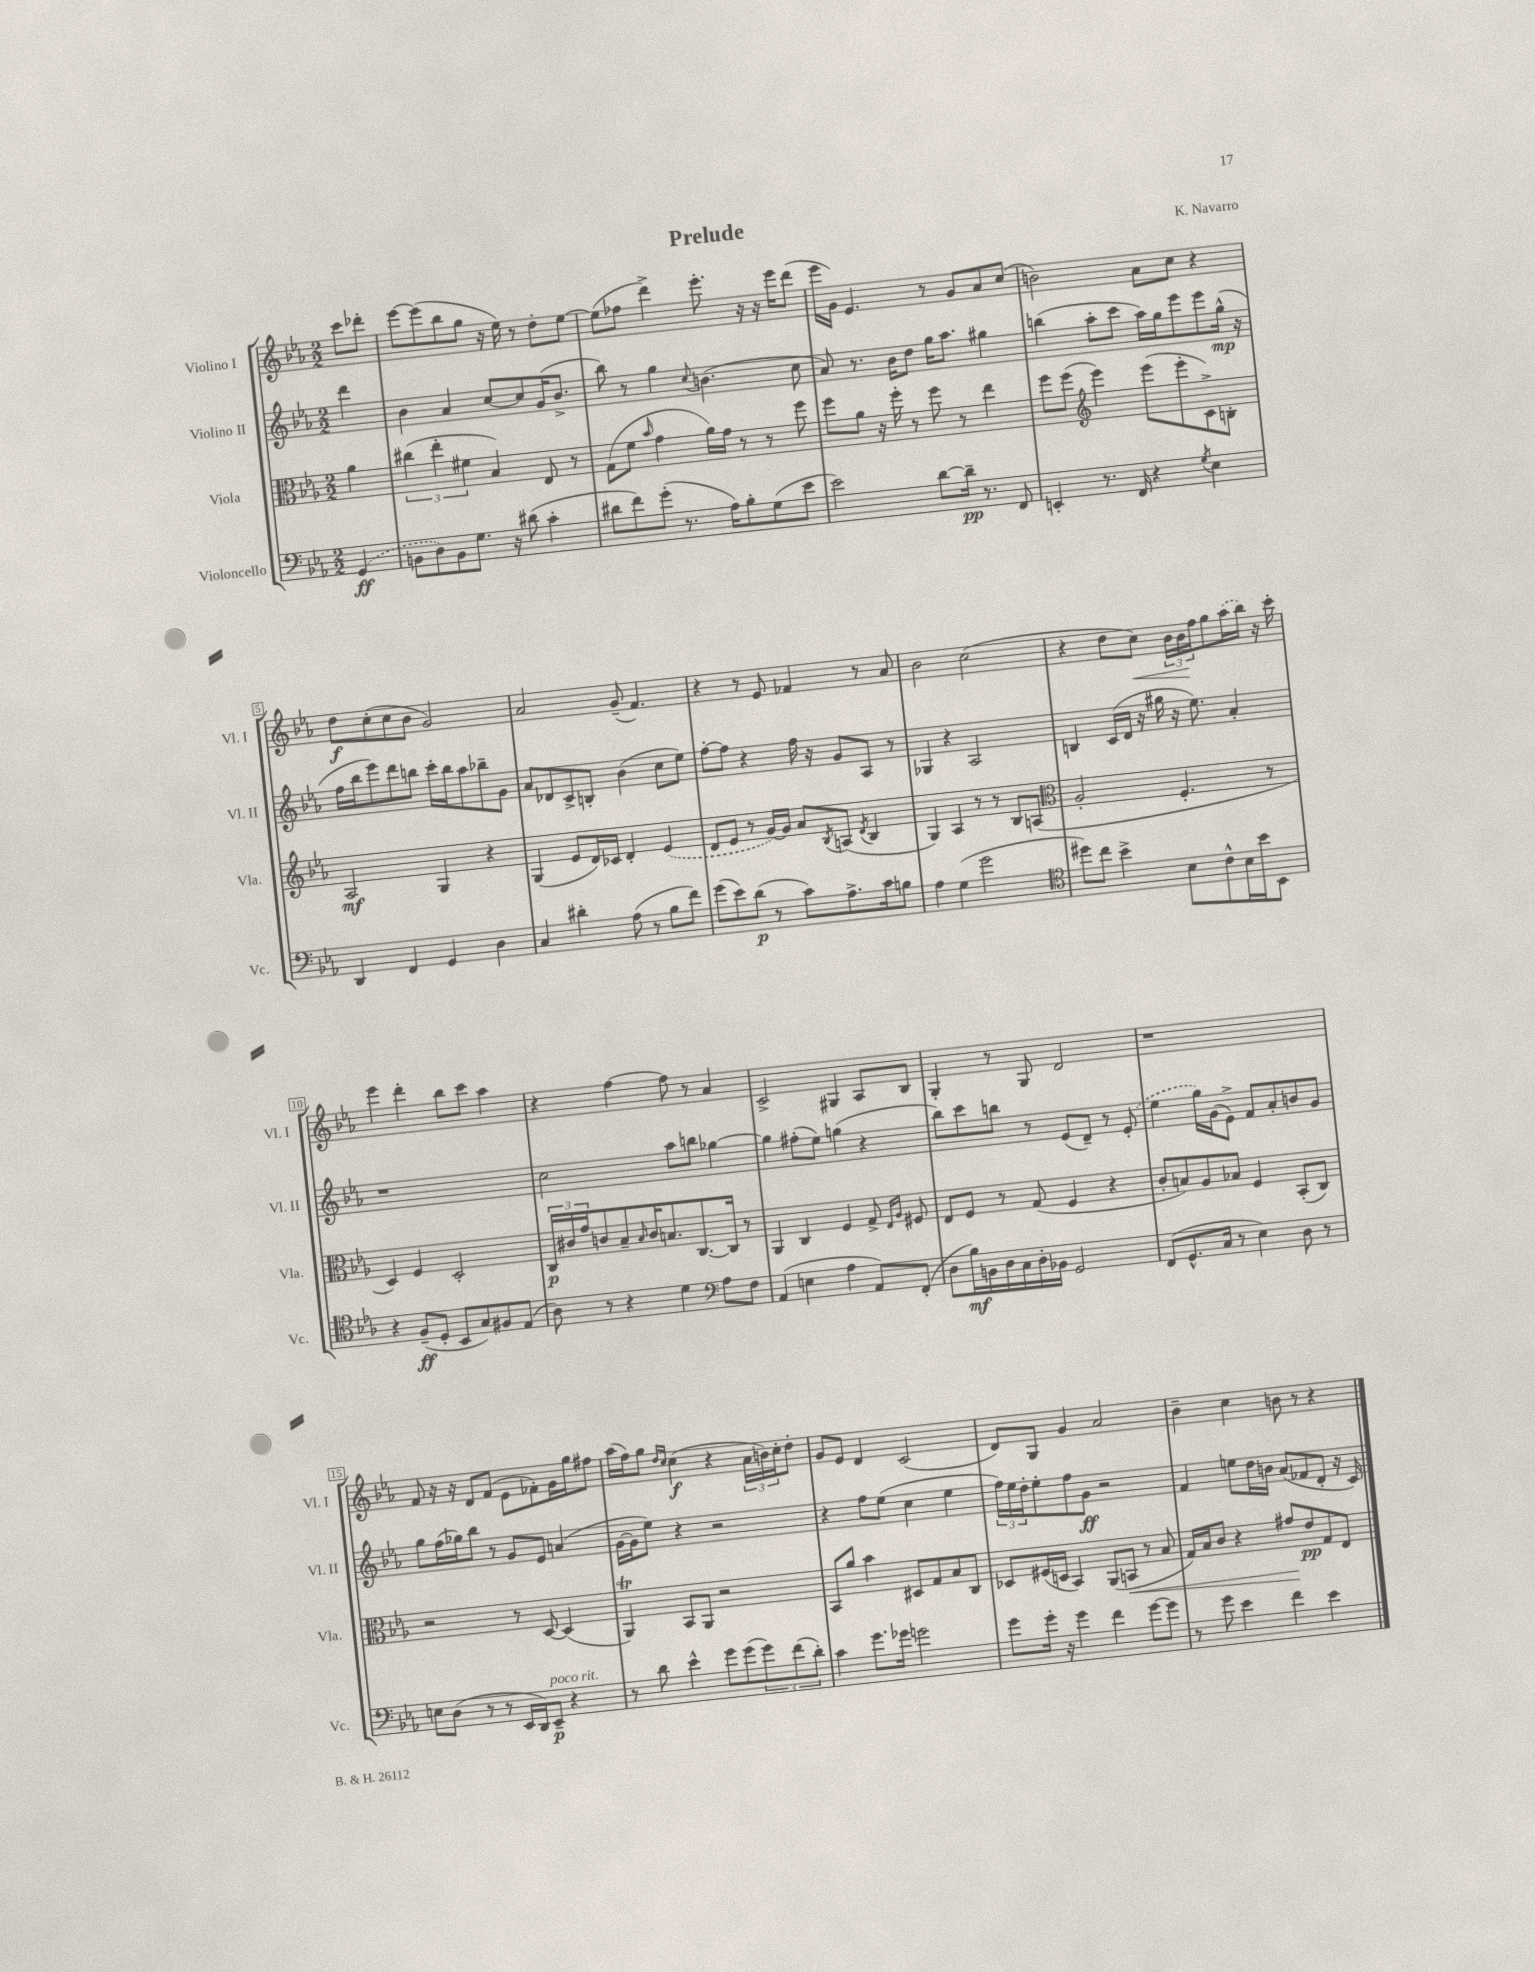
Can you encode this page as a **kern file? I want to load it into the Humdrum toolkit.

**kern	**dynam	**kern	**dynam	**kern	**dynam	**kern	**dynam
*part4	*part4	*part3	*part3	*part2	*part2	*part1	*part1
*staff4	*staff4	*staff3	*staff3	*staff2	*staff2	*staff1	*staff1
*I"Violoncello	*	*I"Viola	*	*I"Violino II	*	*I"Violino I	*
*I'Vc.	*	*I'Vla.	*	*I'Vl. II	*	*I'Vl. I	*
*clefF4	*	*clefC3	*	*clefG2	*	*clefG2	*
*k[b-e-a-]	*	*k[b-e-a-]	*	*k[b-e-a-]	*	*k[b-e-a-]	*
*M2/2	*	*M2/2	*	*M2/2	*	*M2/2	*
=	=	=	=	=	=	=	=
(4GG/	ff	4a-\	.	4ddd\	.	8ccc\L	.
.	.	.	.	.	.	8ddd-X'\J	.
=1	=1	=1	=1	=1	=1	=1	=1
8BBn\L	.	(6cc#X\	.	4b-\	.	[8eee-\L	.
8D\)	.	.	.	.	.	(8eee-\]	.
.	.	6ee-'\	.	.	.	.	.
8BB\	.	.	.	4a-/	.	8bb-\	.
.	.	6f#X\	.	.	.	.	.
8.G\J	.	.	.	.	.	8gg\J	.
.	.	4B-/)	.	[8cc/L	.	16r	.
16r	.	.	.	.	.	16ee-\)	.
(8d#X\	.	.	.	8cc/]	.	8r	.
4c'\	.	8E-/	.	(16g/K	.	8dd'\L	.
.	.	.	.	8.b-^/J	.	.	.
.	.	8r	.	.	.	[8ee-\J	.
=2	=2	=2	=2	=2	=2	=2	=2
8d#X\L	.	(8G\L	.	8bb-\)	.	(8ee-\L]	.
8f\)	.	8f\J	.	8r	.	8ff-X\J	.
.	.	16qqb-/	.	.	.	.	.
(8g'\J	.	4g\	.	4gg\	.	4ddd^\)	.
8.r	.	.	.	.	.	.	.
.	.	.	.	8qqcc/	.	.	.
.	.	16a-\LL)	.	(4.bn\	.	8.eee-'\	.
16A-\KL)	.	16g\JJ	.	.	.	.	.
8B-'\	.	8r	.	.	.	.	.
.	.	.	.	.	.	16r	.
(8G\	.	8r	.	.	.	16r	.
.	.	.	.	.	.	16eee-\KL	.
8e-\J	.	8ff\	.	8cc\	.	(8ddd\J	.
=3	=3	=3	=3	=3	=3	=3	=3
2e-\)	.	8ff\L	.	8a-/)	.	16eee-\LL	.
.	.	.	.	.	.	16g\JJ)	.
.	.	8a-\J	.	8.r	.	4.e-/	.
.	.	16r	.	.	.	.	.
.	.	16ff'\	.	16b-\KL	.	.	.
.	.	8r	.	8dd\J	.	.	.
[8d\L	.	8ff\	.	16gg\KL	.	8r	.
.	.	.	.	8.aa-\J	.	.	.
16d~\Jk]	pp	8r	.	.	.	8g/L	.
8.r	.	.	.	.	.	.	.
.	.	4ee-\	.	4gg#X\	.	8a-/	.
8FF/	.	.	.	.	.	(8cc/J	.
=4	=4	=4	=4	=4	=4	=4	=4
4EEn'/	.	8ff\L	.	(4bbn\	.	2bn\)	.
.	.	(8ff\J	.	.	.	.	.
*	*	*clefG2	*	*	*	*	*
8.r	.	4eee-\)	.	8aa-'\L	.	.	.
.	.	.	.	8ccc\J	.	.	.
16FF/	.	.	.	.	.	.	.
4r	.	(8eee-\L	.	16aa-\LL)	.	8a-\L	.
.	.	.	.	16gg\J	.	.	.
.	.	8eee-'\	.	8eee-\	.	8cc\J	.
8qG/	.	.	.	.	.	.	.
4E-\	.	8c^\)	.	8eee-\	.	4r	.
.	.	8Bn'\J	.	(16gg^^\Jk	mp	.	.
.	.	.	.	16r	.	.	.
!!LO:LB:g=z
=5	=5	=5	=5	=5	=5	=5	=5
4DD/	.	2A-/	mf	16ff\LL	.	8dd\L	f
.	.	.	.	16bb-\J	.	.	.
.	.	.	.	8eee-\)	.	(8cc'\	.
4FF/	.	.	.	8ddd\	.	8cc\	.
.	.	.	.	8bbn\J	.	8b-\J	.
4GG/	.	4G/	.	16ccc'\LL	.	2g/)	.
.	.	.	.	16bb\J	.	.	.
.	.	.	.	8aa-\	.	.	.
4D\	.	4r	.	8bb-X~\	.	.	.
.	.	.	.	8g\J	.	.	.
=6	=6	=6	=6	=6	=6	=6	=6
4C/	.	(4G/	.	8a-/L	.	2a-/	.
.	.	.	.	8d-X/	.	.	.
4d#X'\	.	8e-/L	.	8c^/	.	.	.
.	.	16d/L)	.	8Bn'/J	.	.	.
.	.	16c-X/JJ	.	.	.	.	.
(8A-\	.	4d'/	.	(4b-\	.	(8g~/	.
8r	.	.	.	.	.	4.f/)	.
8B-\L	.	(4e-/	.	8cc\L	.	.	.
8f\J)	.	.	.	8ee-\J)	.	.	.
=7	=7	=7	=7	=7	=7	=7	=7
(8g\L	.	8d/L	.	[8ff'\L	.	4r	.
8e-\)	.	8e-/J	.	8ff\J]	.	.	.
(8d\J	p	8r	.	4r	.	8r	.
8r	.	[16g/LL)	.	.	.	8e-/	.
.	.	16g/JJ]	.	.	.	.	.
8c\L)	.	8a-/L	.	16ff\	.	4f-X/	.
.	.	.	.	16r	.	.	.
.	.	8qB-/	.	.	.	.	.
8.A-^\	.	(8An/J	.	8g/L	.	.	.
.	.	8qd/	.	.	.	.	.
.	.	4B-/	.	8A-/J	.	8r	.
16c\k	.	.	.	.	.	.	.
8Bn\J	.	.	.	8r	.	8a-/	.
=8	=8	=8	=8	=8	=8	=8	=8
4A-\	.	4G/)	.	4G-X/	.	2b-\	.
(4G\	.	4A-/	.	4r	.	.	.
2g\	.	8r	.	2A-/	.	(2cc\	.
.	.	8r	.	.	.	.	.
.	.	8B-/L	.	.	.	.	.
.	.	(8An/J	.	.	.	.	.
=9	=9	=9	=9	=9	=9	=9	=9
*clefC4	*	*clefC3	*	*	*	*	*
8dd#X\L)	.	2A-'/	.	4Bn/	.	4r	.
8cc\J	.	.	.	.	.	.	.
4b-^\	.	.	.	(16c/LL	.	8dd\L	.
.	.	.	.	16d/JJ	.	.	.
!	!	!	!	!	!	!	!LO:HP:b
.	.	.	.	16r	.	8cc\J)	<
.	.	.	.	16gg#X\	.	.	.
8B-\L	.	4.F'/	.	16r	.	24b-\LL	.
.	.	.	.	.	.	24b-\	.
.	.	.	.	8.ee-\)	.	.	.
.	.	.	.	.	.	24ff\J	[
8c^^\	.	.	.	.	.	8gg\	.
16B-\L	.	.	.	4a-'/	.	(16aa-\L	.
16b-\J	.	.	.	.	.	16bb-\JJ)	.
8BB-\J	.	8r	.	.	.	16r	.
.	.	.	.	.	.	16ccc'\	.
!!LO:LB:g=z
=10	=10	=10	=10	=10	=10	=10	=10
4r	.	4D/)	.	1r	.	4eee-\	.
(8F~/L	ff	4F/	.	.	.	4ddd'\	.
8D'/J	.	.	.	.	.	.	.
8BB-/L	.	2D'/	.	.	.	8bb-\L	.
8G/)	.	.	.	.	.	8ccc\J	.
8F#X/	.	.	.	.	.	4aa-\	.
(8E-/J	.	.	.	.	.	.	.
=11	=11	=11	=11	=11	=11	=11	=11
8A-\)	.	24C/LL	p	2cc\	.	4r	.
.	.	24c#X/	.	.	.	.	.
.	.	24g/J	.	.	.	.	.
8r	.	8cn/	.	.	.	.	.
4r	.	8B-~/	.	.	.	[4ff\	.
.	.	16qqB-/	.	.	.	.	.
.	.	16c/K	.	.	.	.	.
.	.	8.Bn/	.	.	.	.	.
4d\	.	.	.	8aa-\L	.	8ff\]	.
.	.	[8.C/	.	8bbn\J	.	8r	.
*clefF4	*	*	*	*	*	*	*
8A-\L	.	.	.	[4gg-X\	.	4a-/	.
.	.	16C/Jk]	.	.	.	.	.
8F\J	.	8r	.	.	.	.	.
=12	=12	=12	=12	=12	=12	=12	=12
(4AA-/	.	4AA-/	.	4gg-\]	.	2c^/	.
4En\	.	4C/	.	(8ff#X'\L	.	.	.
.	.	.	.	8ee-\J)	.	.	.
4A-\	.	4F/	.	(4ggn\	.	4G#X/	.
8AA-/L)	.	8G^/	.	4r	.	8A-/L	.
.	.	16qqE-/LL	.	.	.	.	.
.	.	16qqA-/JJ	.	.	.	.	.
(8FF'/J	.	8F#X/	.	.	.	8B-/J	.
=13	=13	=13	=13	=13	=13	=13	=13
8D\L	.	8E-/L	.	8bb-\L)	.	4G'/	.
16B-\L)	mf	8F/J	.	8ccc\	.	.	.
16BBn\	.	.	.	.	.	.	.
16D\	.	8r	.	8bbn\J	.	8r	.
16C\	.	.	.	.	.	.	.
16D'\	.	(8G/	.	8r	.	8G/	.
16BB-X\JJ	.	.	.	.	.	.	.
2GG/	.	4F/	.	(8e-/L	.	2d/	.
.	.	.	.	8d~/J)	.	.	.
.	.	4r	.	8r	.	.	.
.	.	.	.	(8e-'/	.	.	.
=14	=14	=14	=14	=14	=14	=14	=14
(8FF/L	.	8c'/L	.	4ee-\	.	1r	.
8.GG^^/	.	8Bn/)	.	.	.	.	.
.	.	8A-/	.	16gg\LL)	.	.	.
16C/Jk	.	.	.	(16g\J	.	.	.
8r	.	8B-X/J	.	8e-^\J)	.	.	.
4E-\)	.	4F/	.	8f/L	.	.	.
.	.	.	.	8a-'/	.	.	.
8D\	.	(8BB-'/L	.	8bn/	.	.	.
8r	.	8C/J)	.	8g/J	.	.	.
!!LO:LB:g=z
=15	=15	=15	=15	=15	=15	=15	=15
8En\L	.	2r	.	8gg\L	.	8f/	.
(8D\J	.	.	.	(16ff\L	.	16r	.
.	.	.	.	16gg-X\J)	.	16r	.
8r	.	.	.	8bb-\J	.	8d/L	.
8r	.	.	.	8r	.	(8f/J	.
16EE-/LL	.	8r	.	8g/L	.	8e-\L	.
16DD/J)	.	.	.	.	.	.	.
!LO:TX:a:i:t=poco rit.	!	!	!	!	!	!	!
8EE-~/J	p	[8D/	.	8e-/J	.	8f-X'\)	.
4r	.	(4D/]	.	(4an/	.	16g\L	.
.	.	.	.	.	.	16gg\J	.
.	.	.	.	.	.	8ff#X\J	.
=16	=16	=16	=16	=16	=16	=16	=16
8r	.	4AA-T/)	.	[16g\LL	.	(16aa-\LL	.
.	.	.	.	16g\J]	.	16ff\J)	.
8d\	.	.	.	8ee-\J)	.	8gg\J	.
.	.	.	.	.	.	16qqdd/LL	.
.	.	.	.	.	.	16qqcc/JJ	.
4e-^^\	.	8BB-/L	.	4r	.	(4cc\	f
.	.	8AA-/J	.	.	.	.	.
8g\L	.	2r	.	2r	.	4r	.
(8g\	.	.	.	.	.	.	.
12g\)	.	.	.	.	.	24a-\LL	.
.	.	.	.	.	.	24bn\)	.
(12f\	.	.	.	.	.	24cc'\J	.
.	.	.	.	.	.	8dd'\J	.
12d'\J)	.	.	.	.	.	.	.
=17	=17	=17	=17	=17	=17	=17	=17
4c\	.	8BB-/L	.	4r	.	8g/L	.
.	.	8a-/J	.	.	.	8e-/J	.
8.g\L	.	4b-\	.	8ff\L	.	4d/	.
.	.	.	.	(8ee-\J	.	.	.
16g-X\Jk	.	.	.	.	.	.	.
2gn\	.	8D#X/L	.	4cc\	.	(2c/	.
.	.	8G/	.	.	.	.	.
.	.	8B-/	.	4ee-\	.	.	.
.	.	8C/J	.	.	.	.	.
=18	=18	=18	=18	=18	=18	=18	=18
8g\L	.	8D-X/L	.	24ff\LL)	.	8d/L)	.
.	.	.	.	24ee-\	.	.	.
.	.	.	.	24dd'\J	.	.	.
16g'\Jk	.	(16F#X/L	.	8ee-'\	.	8G/J	.
16r	.	16Dn/JJ	.	.	.	.	.
4g\	.	4BB-/)	.	8ff\	.	4g/	.
.	.	.	.	8g\J	ff	.	.
4f\	.	(8AA-/L	.	2r	.	2a-/	.
!	!	!	!LO:HP:b	!	!	!	!
.	.	8BBn/J	<	.	.	.	.
[8g\L	.	8r	.	.	.	.	.
8g\J]	.	8B-/	.	.	.	.	.
=19	=19	=19	=19	=19	=19	=19	=19
8r	.	16G/LL)	.	4f/	.	4b-~\	.
.	.	16B-/J	.	.	.	.	.
8g\	.	8c/J	.	.	.	.	.
4e-\	.	4r	.	8een\L	.	4cc\	.
.	.	.	.	16dd\L	.	.	.
.	.	.	.	16bn\JJ	.	.	.
4f\	.	8g#X/L	.	(8a-/L	.	8bn\	.
.	.	8e-/	[ pp	8f-X/	.	8r	.
4e-\	.	8G/	.	8d'/J	.	4r	.
.	.	8E-/J	.	16r	.	.	.
.	.	.	.	16c/)	.	.	.
==	==	==	==	==	==	==	==
*-	*-	*-	*-	*-	*-	*-	*-
